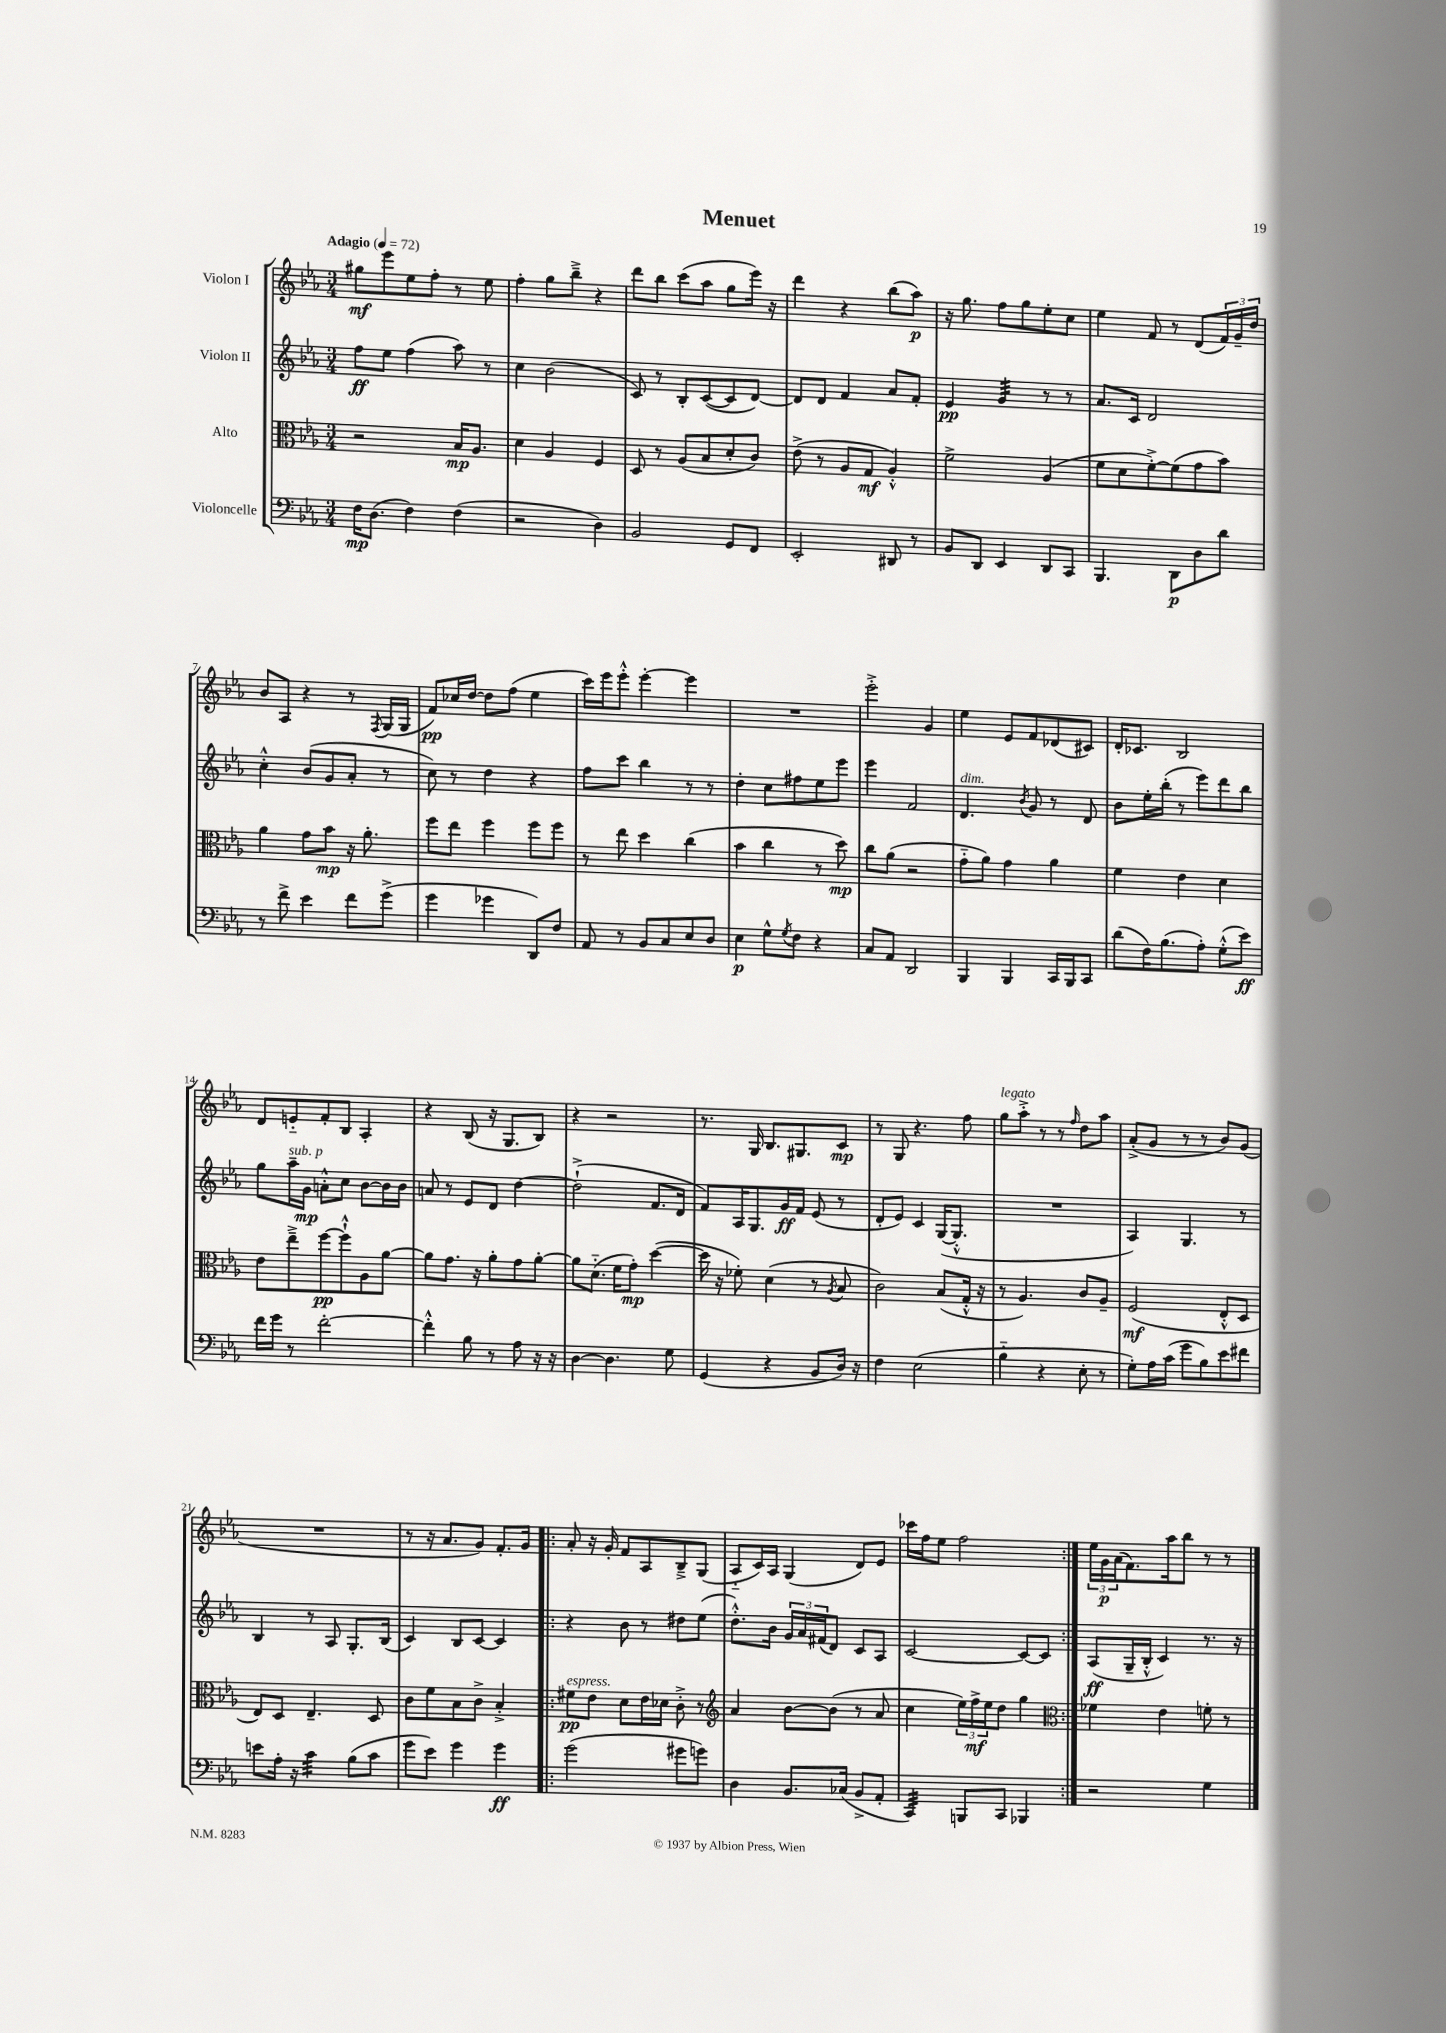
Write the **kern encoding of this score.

**kern	**kern	**kern	**kern
*staff4	*staff3	*staff2	*staff1
*clefF4	*clefC3	*clefG2	*clefG2
*k[b-e-a-]	*k[b-e-a-]	*k[b-e-a-]	*k[b-e-a-]
*M3/4	*M3/4	*M3/4	*M3/4
*MM72	*MM72	*MM72	*MM72
16F\LK	2r	8ff\L	8gg#\L
(8.D\J	.	.	.
.	.	8ee-\J	8eee-\
4F\)	.	(4ff\	8ee-\
.	.	.	8ff'\J
(4F\	16B-/LK	8aa-\)	8r
.	8.A-/J	.	.
.	.	8r	8ee-\
=	=	=	=
2r	4d\	4cc\	4ff'\
.	4A-/	(2b-\	8gg\L
.	.	.	8bb-~^\J
4D\)	4F/	.	4r
=	=	=	=
2BB-/	8D/	8c/)	8ddd\L
.	8r	8r	8bb-\J
.	(8A-/L	8B-'/L	(8ccc\L
.	8B-/	([8c/	8aa-\J
8GG/L	8d'/	8c/]	8gg\L
8FF/J	8c/J)	[8d/J)	16eee-\Jk)
.	.	.	16r
=	=	=	=
2EE-'/	(8e-^\	8d/]L	4ddd\
.	8r	8d/J	.
.	8A-/L	4f/	4r
.	8G/J	.	.
8DD#/	4A-'^^/)	8a-/L	(8bb-\L
8r	.	8f'/J	8aa-\J)
=	=	=	=
8BB-/L	2f^\	4e-/	16r
.	.	.	8.gg\
8DD/J	.	.	.
4EE-/	.	4g/	8ff\L
.	.	.	8gg\
8DD/L	(4A-/	8r	8ee-'\
8CC/J	.	8r	8cc\J
=	=	=	=
4.BBB-/	8f\L	8.a-/L	4ee-\
.	8d\	.	.
.	.	16c/Jk	.
.	[8f'^\)	2d/	8f/
8DD\L	(8f\]	.	8r
8D\	8g\	.	(8d/L
8d\J	8b-\J)	.	24f/L)
.	.	.	24g~/
.	.	.	24dd/JJ
=	=	=	=
8r	4a-\	4cc'^^\	8b-/L
8f^\	.	.	8A-/J
4e-\	8g\L	(8b-/L	4r
.	8b-\J	8g/	.
8f\L	16r	8a-'/J	8r
.	8.a-'\	.	.
.	.	.	8qF/
(8g^\J	.	8r	(16G/LL
.	.	.	16G/JJ
=	=	=	=
4g\	8ff\L	8cc\)	8f/L)
.	8ee-\J	8r	16cc-/L
.	.	.	[16dd/JJ
4g-\	4ff\	4dd\	8dd\]L
.	.	.	(8ff\J
8DD/L)	8ff\L	4r	4ee-\
8F/J	8ff\J	.	.
=	=	=	=
8AA-/	8r	8ff\L	16ccc\LL)
.	.	.	16eee-\J
8r	8ee-\	8ccc\J	8eee-'^^\J
8BB-/L	4dd\	4bb-\	[4eee-'\
8C/	.	.	.
8E-/	(4cc\	8r	4eee-\]
8D/J	.	8r	.
=	=	=	=
4E-\	4b-\	4dd'\	2.r
8G^^\L	4cc\	8cc\L	.
8qG/	.	.	.
8F\J	.	8ff#\	.
4r	8r	8ee-\	.
.	8dd\)	8eee-\J	.
=	=	=	=
8C/L	8cc\L	4eee-\	2eee-'^\
8AA-/J	(8a-\J	.	.
2DD/	2r	2f/	.
.	.	.	4g/
=	=	=	=
4BBB-/	8g'~\L	4.d/	4ee-\
.	8a-\J)	.	.
4BBB-/	4g\	.	8e-/L
.	.	8qb-/	.
.	.	8g/	8f/
16CC/LL	4a-\	8r	(8d-/
16BBB-/J	.	.	.
8CC/J	.	8d/	8c#/J)
=	=	=	=
(8d\L	4f\	8b-\L	16d'/LK
.	.	.	8.c-/J
16F\K)	.	16ee-'\L	.
(8.B-\	.	(16bb-'\JJ	.
.	4e-\	8r	2B-/
8A-'\J)	.	8eee-\L)	.
(8G'^^\L	4d\	8ddd\	.
8e-\J)	.	8bb-\J	.
=	=	=	=
16f\LL	8e-\L	8gg\L	8d/L
16g\JJ	.	.	.
8r	8ee-~^\	16aa-~\L	8e'~/
.	.	16g\JJ	.
[2f'\	[8ff\	8a'^^\L	8f'/
.	8ff`^^\]	8cc\J	8B-/J
.	8A-\	[8b-\L	4A-'/
.	[8a-\J	16b-\]L	.
.	.	16b-\JJ	.
=	=	=	=
4f'^^\]	8a-\]L	8a/	4r
.	8.g\J	8r	.
8B-\	.	8e-/L	(8B-/
.	16r	.	.
8r	8a-'\L	8d/J	16r
.	.	.	8.G/L
8A-\	8g\	[4dd\	.
16r	[8a-'\J	.	8B-/J)
16r	.	.	.
=	=	=	=
[4D\	8a-\]L	(2dd`^\]	4r
.	(8.d'~\J	.	.
4.D\]	.	.	2r
.	16f\LK	.	.
.	8g'\J)	.	.
.	([4dd\	8.f/L	.
8G\	.	.	.
.	.	16d/Jk	.
=	=	=	=
(4GG/	16dd\]	8f/L)	8.r
.	16r	.	.
.	8f-'\)	16A-/K	.
.	.	8.G/	16G/
4r	(4d\	.	8.B-/L
.	.	16g/L	.
.	.	16f/JJ	8.G#/
8BB-/L	8r	(8e-/	.
.	8qA-/	.	.
16D/Jk)	8B-/	8r	8c/J
16r	.	.	.
=	=	=	=
4F\	2c\)	8d'/L	8r
.	.	8e-/J)	8G/
(2E-\	.	4c/	4.r
.	(8B-/L	([16G/LK	.
.	.	8.G'^^/]J	.
.	16G'^^/Jk	.	8ff\
.	16r	.	.
=	=	=	=
4B-'~\	8r	2.r	8gg\L
.	4.A-/)	.	8aa-'^\J
4r	.	.	8r
.	.	.	8r
.	.	.	16qqff/
8E-'\	8c/L	.	8dd\L
8r	8A-~/J	.	8aa-\J
=	=	=	=
8G'\L)	(2F/	4A-/)	(8a-'^/L
16A-\L	.	.	8g/J
(16c\JJ	.	.	.
8g\L	.	4.G/	8r
8B-\)	.	.	8r
8e-\	8E-'^^/L	.	8b-/L)
8f#\J	8D/J	8r	(8g/J
=	=	=	=
8e\L	8E-/L)	4B-/	2.r
16A-'\Jk	8D/J	.	.
16r	.	.	.
4c\	4.E-~/	8r	.
.	.	8A-/	.
(8B-\L	.	8.G'/L	.
8c\J	8D/	.	.
.	.	(16B-/Jk	.
=	=	=	=
8g\L	8c\L	4c/)	8r
8e-\J)	8f\	.	16r
.	.	.	8.a-/L
4g\	8B-\	8B-/L	.
.	8c^\J	[8c/J	8g/J)
4g\	4B-'^/	4c/]	8.f'/L
.	.	.	16g/Jk
=!|:	=!|:	=!|:	=!|:
(2g\	8f#\L	4r	8a-'/
.	8e-\J	.	16r
.	.	.	16g'/
.	8d\L	8b-\	8f/L
.	16e-\L	8r	8A-/
.	16d-\JJ	.	.
8g#\L	8c'^\	8dd#\L	8B-~^/
8g\J)	8r	(8ee-\J	(8G/J
=	=	=	=
*	*clefG2	*	*
4D\	4a-/	8.dd'^^\L)	8A-'~/L
.	.	.	16c/L)
.	.	16b-\Jk	16A-/JJ
8.BB-/L	[8b-\L	24g/LL	(4G/
.	.	24a-/	.
.	.	(24f#/J	.
.	(8b-\]J	8d/J)	.
(16C-/Jk	.	.	.
8BB-^/L	8r	8c/L	8d/L)
8AA-'/J	8a-/	8A-/J	8e-/J
=	=	=	=
4CC/)	4cc\	[2c/	16ccc-\LL
.	.	.	16ff\J
.	.	.	8ee-\J
8BBB/L	24ee-\LL)	.	2ff\
.	24ff^\	.	.
.	24ee-\J	.	.
8CC/J	8dd\J	.	.
4BBB-/	4gg\	8c/_L	.
.	.	8c/]J	.
=:|!	=:|!	=:|!	=:|!
*	*clefC3	*	*
2r	4f-\	(8A-/L	24ee-\LL
.	.	.	24g\
.	.	.	(24a-\J
.	.	16G~/L	8.f\)
.	.	16B-'^^/JJ	.
.	4e-\	4c/)	.
.	.	.	16aa-\k
.	.	.	8bb-\J
4G\	8f'\	8.r	8r
.	8r	.	8r
.	.	16r	.
==	==	==	==
*-	*-	*-	*-
